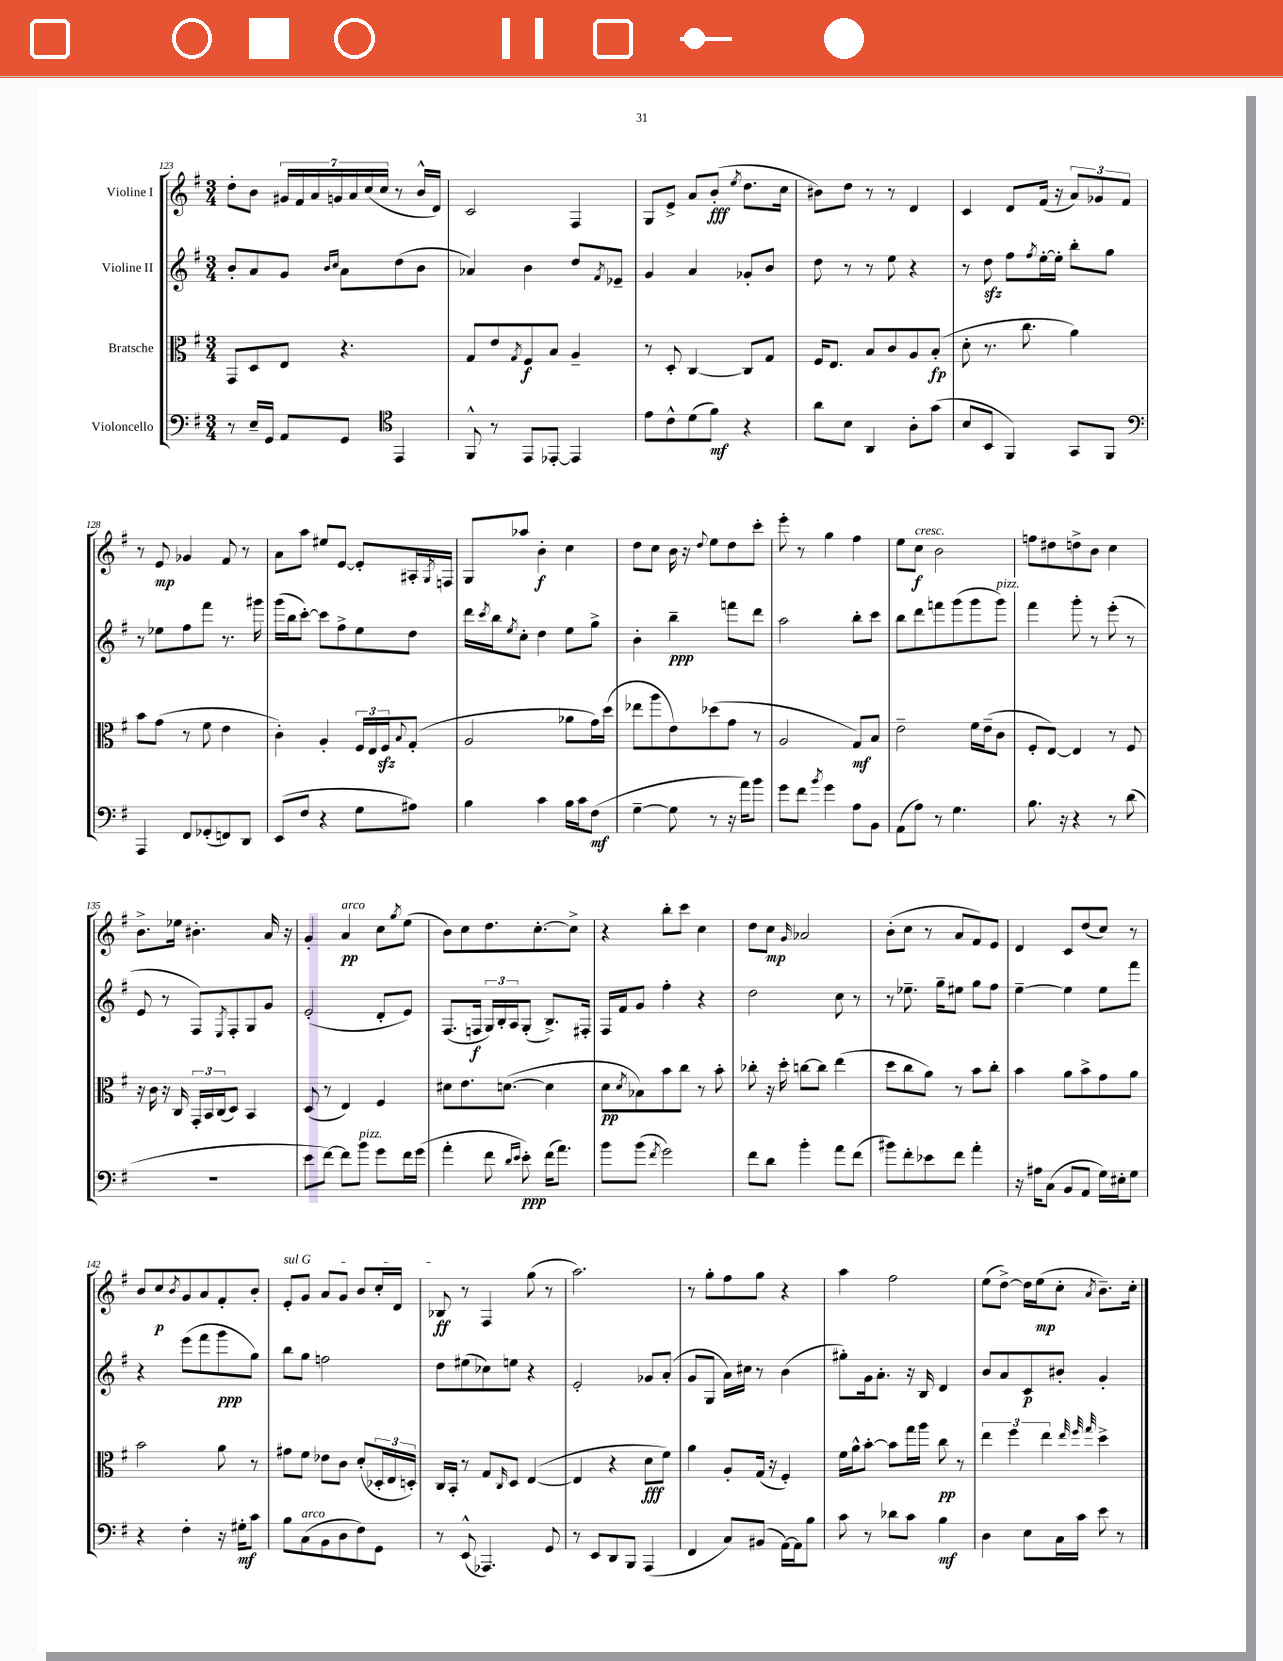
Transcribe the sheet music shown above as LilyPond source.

<<
\new StaffGroup <<
\new Staff = "s0" \with { instrumentName = "Violine I" } {
    \clef treble \key g \major \numericTimeSignature \time 3/4
    d''8-. b'8 \tuplet 7/4 { gis'16 fis'16 a'16 g'16 a'16 c''16( c''16 } r8 b'16-^ d'16) |
    c'2 fis4 |
    g8 e'8-> a'8 b'8-.\fff( \acciaccatura { e''8 } d''8. c''16 |
    bis'8) d''8 r8 r8 d'4 |
    c'4 d'8 fis'16( r16 \tuplet 3/2 { a'8) ges'8 fis'8 } |
    r8 e'8\mp ges'4 fis'8 r8 |
    a'8 a''8 eis''8 e'8~ e'8-. ais16-. \acciaccatura { g8 } f16 |
    g8 aes''8 b'4-.\f c''4 |
    d''8 c''8 b'16 r16 \appoggiatura { d''8 } e''8 d''8 c'''8-. |
    e'''8-. r8 g''4 fis''4 |
    e''8 c''8\f^\markup { \italic "cresc." } b'2 |
    f''8 dis''8 d''8-> b'8 c''4 |
    b'8.-> ees''16 bis'4.-. a'16 r16 |
    g'4-. a'4\pp^\markup { \italic "arco" } c''8 \acciaccatura { g''8 } e''8( |
    b'8) c''8 d''8. c''8.~-. c''8-> |
    r4 b''8-. c'''8 c''4 |
    d''8 c''8\mp \grace { g'16 } aes'2 |
    b'8-.( c''8 r8 a'8 fis'8) e'8 |
    d'4 c'8 d''8( c''8) r8 |
    b'8 c''8\p \acciaccatura { b'8 } g'8 a'8 fis'8-. b'8-. |
    \once \override TextSpanner.bound-details.left.text = \markup { \italic "sul G" } e'8-.\startTextSpan g'8 a'8 g'8 b'8 c''16-. d'16 |
    bes8\ff\stopTextSpan r8 fis4 g''8( r8 |
    a''2.) |
    r8 g''8-. fis''8 g''8 r4 |
    a''4 fis''2 |
    e''8( d''8~->) d''16 e''16\mp( c''8-. \acciaccatura { a'8 } b'8.--) c''16-. \bar "|." |
}
\new Staff = "s1" \with { instrumentName = "Violine II" } {
    \clef treble \key g \major \numericTimeSignature \time 3/4
    b'8-. a'8 g'8 \grace { b'16 c''16 } a'8 d''8( b'8 |
    aes'4) b'4 d''8 \acciaccatura { fis'8 } ees'8-- |
    g'4 a'4 ges'8-. b'8 |
    d''8 r8 r8 e''8 r4 |
    r8 d''8\sfz fis''8 \acciaccatura { fis''8 } e''16~-. e''16-. b''8-. g''8 |
    r8 ees''8 fis''8 fis'''8 r8. gis'''16 |
    g'''16( b''16 c'''8~-.) c'''8 fis''8-> e''8 d''8 |
    d'''16 \acciaccatura { c'''8 } b''16 \acciaccatura { e''8 } c''8-. d''4 e''8 g''8-> |
    b'4-. b''4--\ppp f'''8 d'''8 |
    a''2 b''8-. c'''8 |
    b''8 d'''8 f'''8 g'''8( g'''8 g'''8^\markup { \italic "pizz." }) |
    fis'''4 g'''8-. r8 e'''8-.( r8 |
    e'8 r8 fis8) \acciaccatura { e8 } fis8-. g8 g'8 |
    e'2-.( d'8-. e'8) |
    fis8.( f16\f \tuplet 3/2 { g16) b16-. a16 } g8-.( b8.->) fis16-. |
    fis16 fis'16 g'8 fis''4-. r4 |
    d''2 c''8 r8 |
    r8 ees''8.-- g''16-- eis''8 g''8 fis''8 |
    e''4~-- e''4 e''8 fis'''8 |
    r4 e'''8( fis'''8 g'''8\ppp g''8) |
    b''8 g''8 f''2 |
    d''8 eis''8( ces''8) e''8 r4 |
    e'2-. ges'8 a'8-.( |
    g'8 g8 a'16) cis''16 r8 b'4( |
    gis''8-.) g'16 a'8.-. r16 b16 d'4 |
    b'8 a'8 c'8\p bis'8-. g'4-. \bar "|." |
}
\new Staff = "s2" \with { instrumentName = "Bratsche" } {
    \clef alto \key g \major \numericTimeSignature \time 3/4
    g,8 d8 e8 r4. |
    g8 e'8 \acciaccatura { g8 } fis8\f b8 a4-- |
    r8 d8-. c4~ c8 g8 |
    fis16 e8. b8 c'8 a8 b8-.\fp( |
    d'8-. r8. c''8. a'4) |
    b'8 g'8( r8 fis'8 e'4 |
    c'4-.) a4-. \tuplet 3/2 { fis16 e16 fis16\sfz } \appoggiatura { b8 } g8-.( |
    a2 aes'8 g'16) d''16( |
    ees''8 a''8 e'8) des''8( g'8 r8 |
    a2 g8\mf) b8 |
    e'2-- fis'16 e'16--( c'8 |
    fis8-. e8~) e4 r8 fis8 |
    r16 c'16 r16 c16 \tuplet 3/2 { g,16-. b,16 c16( } d8) b,4 |
    d8( r8 e4) fis4 |
    dis'8 e'8. d'8.~( d'4 |
    d'8\pp \acciaccatura { d'8 } bes8) b'8 c''8 r8 b'8-. |
    ces''8-. r16 d''16-. c''8~ c''8 e''4( |
    d''8 c''8 a'8) r8 b'8 c''8-. |
    b'4 a'8 b'8-> g'8 a'8 |
    b'2 a'8 r8 |
    gis'8 fis'8 ees'8 c'8 d'8-.( \tuplet 3/2 { des16-. e16 d16-.) } |
    c16 b,16-. r8 g8 \grace { c16 } d8 e4~( |
    e4 r4 d'8\fff fis'8) |
    a'4 a8-. g16( r16 fis4-.) |
    fis'16 a'16-^ b'8~-. b'8 g''16 a''16 c''8\pp r8 |
    \tuplet 3/2 { e''4 fis''4 e''4 } \grace { e''32 fis''32 g''32 } d''4-> \bar "|." |
}
\new Staff = "s3" \with { instrumentName = "Violoncello" } {
    \clef bass \key g \major \numericTimeSignature \time 3/4
    r8 e16-- g,16 a,8 g,8 \clef tenor e,4 |
    fis,8-^ r8 e,8 ees,8~-. ees,4 |
    e'8 c'8-^ d'8( fis'8\mf) r4 |
    a'8 b8 a,4 a8-. g'8( |
    b8 b,8 fis,4) g,8 fis,8 |
    \clef bass a,,4 fis,8 ges,8-.( f,8) d,8 |
    e,8( fis8 r4 g8 ais8) |
    b4 c'4 b16 c'16 fis8\mf( |
    g4~-- g8 r8 r16 a'16) b'8 |
    g'8 fis'8 \acciaccatura { b'8 } g'4 a8 b,8 |
    a,8( a8) r8 g4. |
    b8. r16 r4 r8 d'8( |
    R2. |
    e'8 fis'8~) fis'8 b'8^\markup { \italic "pizz." } g'8 fis'16 g'16( |
    a'4-. fis'8 \grace { d'16 e'16 } e'8-.\ppp) fis'16( a'8.) |
    b'8 b'8( \acciaccatura { fis'8 } g'2) |
    fis'8 d'8 b'4-. a'8 fis'8( |
    bis'8) fis'8-. ees'8 fis'8 a'4-. |
    r16 ais16 c8( b,8 a,8 g16) eis16-. g8 |
    r4 fis4-. r16 gis16-.\mf c'8 |
    b8 c8^\markup { \italic "arco" }( b,8 d8 fis8) g,8 |
    r8 e,8-^( aes,,4.) g,8 |
    r8 e,8 d,8 b,,8 a,,4( |
    fis,4 c8) bis,8( a,16~) a,16 b8 |
    c'8 r8 des'8 c'8 b4\mf |
    d4 e8 c16 c'16 e'8 r8 \bar "|." |
}
>>
>>
\layout { \context { \Score currentBarNumber = #123 } }
